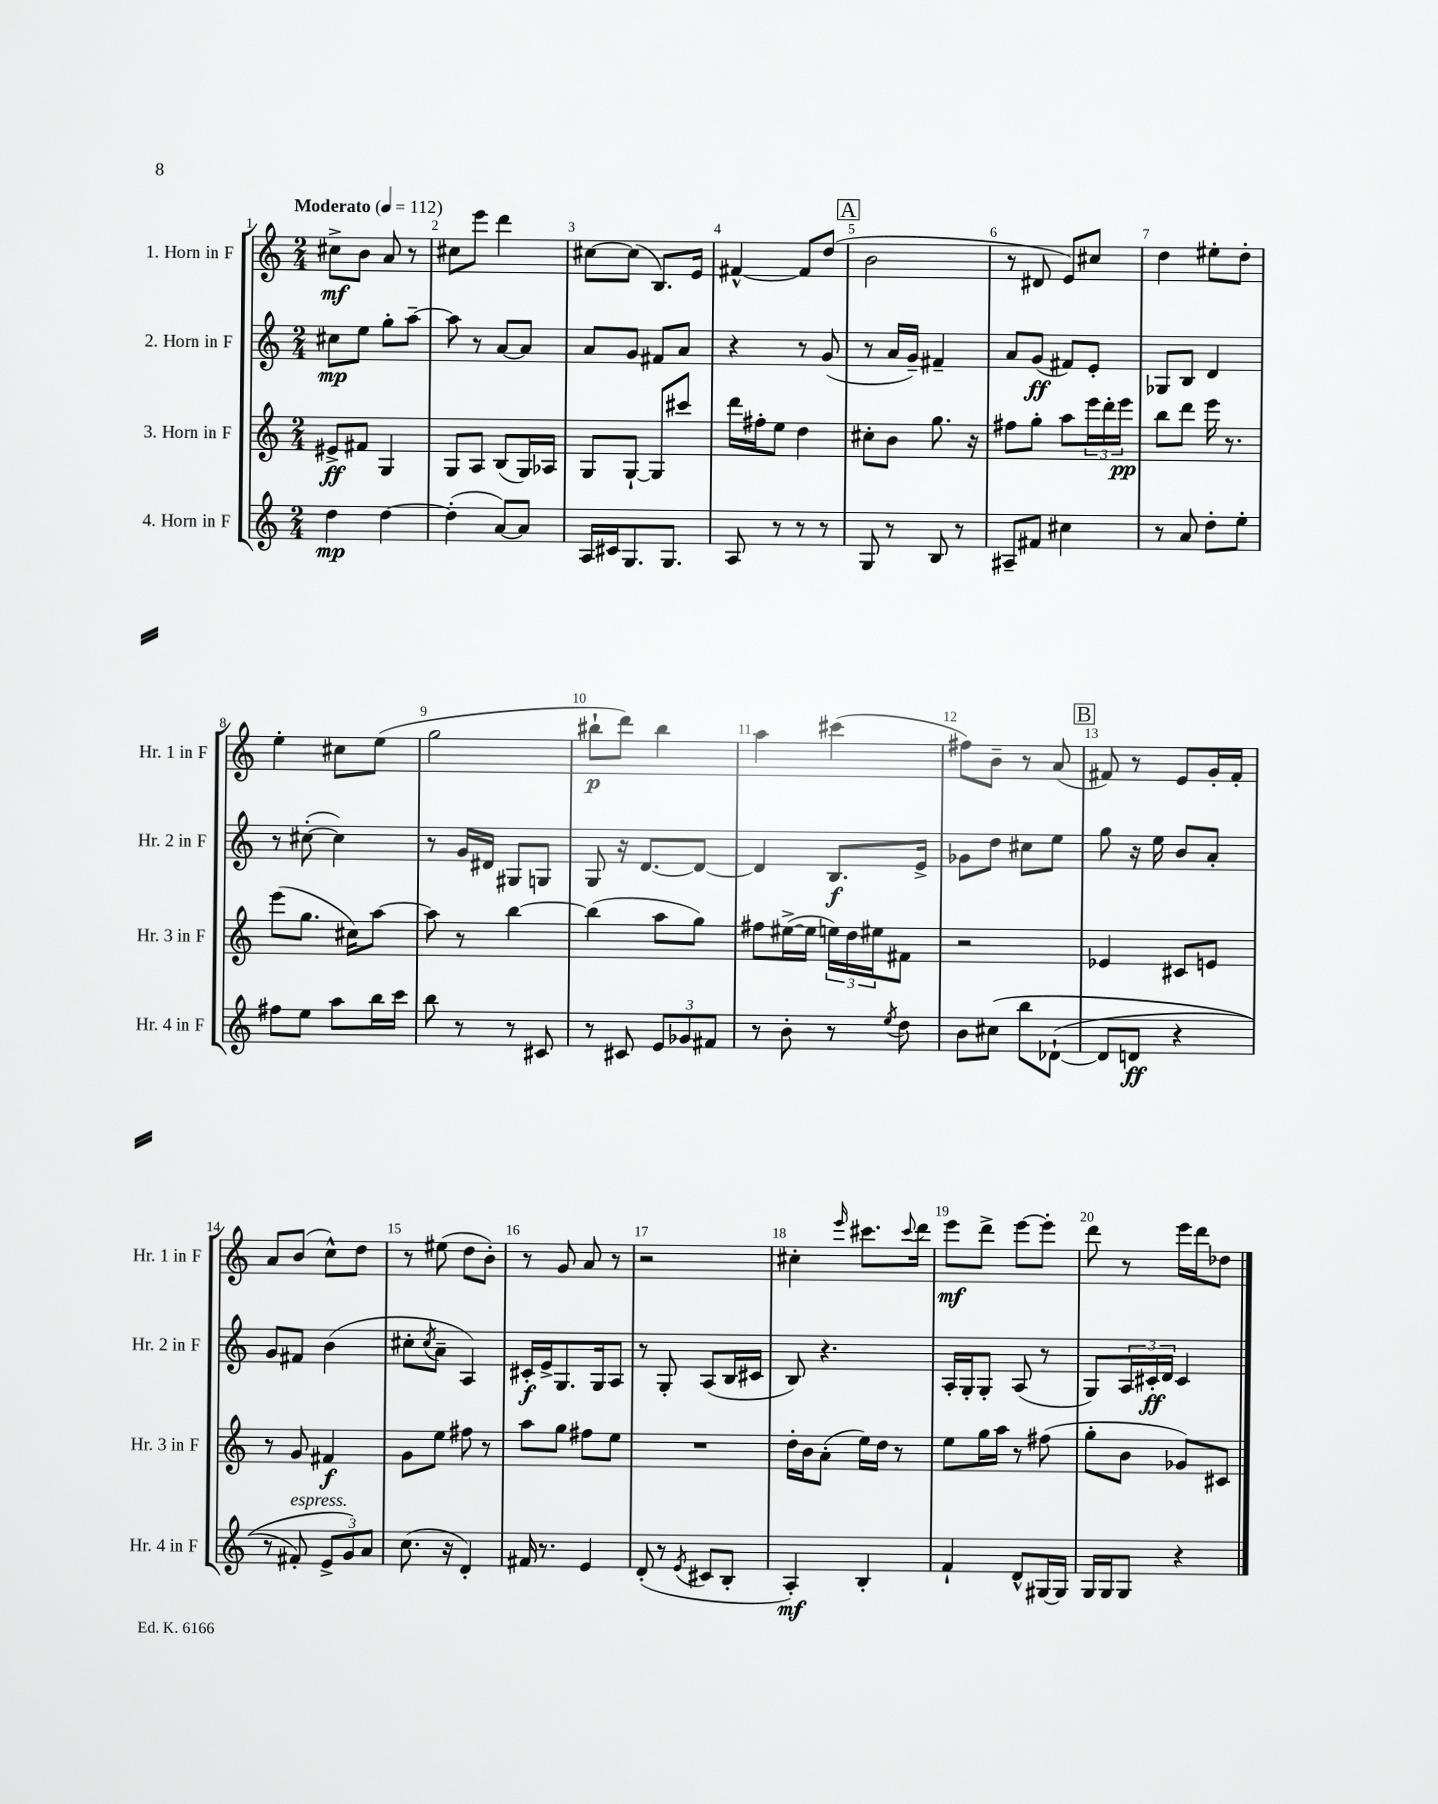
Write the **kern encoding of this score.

**kern	**kern	**kern	**kern
*staff4	*staff3	*staff2	*staff1
*clefG2	*clefG2	*clefG2	*clefG2
*k[]	*k[]	*k[]	*k[]
*M2/4	*M2/4	*M2/4	*M2/4
*MM112	*MM112	*MM112	*MM112
4dd\	8e#^/L	8cc#\L	8cc#^\L
.	8f#/J	8ee\J	8b\J
[4dd\	4G/	8gg'\L	8a/
.	.	[8aa~\J	8r
=	=	=	=
(4dd'\]	8G/L	8aa\]	8cc#\L
.	8A/J	8r	8eee\J
[8a/L)	(8B/L	[8a/L	4ddd\
8a/]J	16G/L)	8a/]J	.
.	16A-/JJ	.	.
=	=	=	=
16A/LL	8G/L	8a/L	[8cc#\L
16c#/J	.	.	.
8.G/	[8G`/J	8g/J	(8cc#\]J
.	8G/]L	8f#/L	8.B/L)
8.G/J	.	.	.
.	8ccc#/J	8a/J	.
.	.	.	16e/Jk
=	=	=	=
8A/	16ddd\LL	4r	[4f#^^/
.	16ff#'\J	.	.
8r	8ee\J	.	.
8r	4dd\	8r	8f#/]L
8r	.	(8g/	(8dd/J
=	=	=	=
8G/	8cc#'\L	8r	2b\
8r	8b\J	16a/LL	.
.	.	16g~/JJ)	.
8B/	8.gg\	4f#~/	.
8r	.	.	.
.	16r	.	.
=	=	=	=
8A#~/L	8ff#\L	8a/L	8r
8f#/J	8gg'\J	(8g/J	8d#/
4cc#\	8aa\L	8f#/L)	8e/L)
.	24eee\L	8e'/J	8cc#/J
.	24ddd'\	.	.
.	24eee\JJ	.	.
=	=	=	=
8r	8bb\L	8G-/L	4dd\
8a/	8ddd\J	8B/J	.
8dd'\L	16eee\	4d/	8ee#'\L
.	8.r	.	.
8ee'\J	.	.	8dd'\J
=	=	=	=
8ff#\L	(8eee\L	8r	4ee'\
8ee\J	8.gg\J	([8cc#'\	.
8aa\L	.	4cc#\])	8cc#\L
.	16cc#\LK)	.	.
16bb\L	[8aa\J	.	(8ee\J
16ccc\JJ	.	.	.
=	=	=	=
8bb\	8aa\]	8r	2gg\
8r	8r	16g/LL	.
.	.	16d#/JJ	.
8r	[4bb\	8G#/L	.
8c#/	.	8G/J	.
=	=	=	=
8r	(4bb\]	8G/	8bb#`\L
8c#/	.	16r	8ddd\J)
.	.	[8.d/L	.
12e/L	8aa\L	.	4bb#\
12g-/	.	.	.
.	8gg\J)	8d/_J	.
12f#/J	.	.	.
=	=	=	=
8r	8ff#\L	4d/]	4aa\
8b'\	([16ee#^\L	.	.
.	16ee#\]JJ	.	.
8r	24ee\LL)	8.B/L	(4ccc#\
.	24dd\	.	.
.	24ee#\J	.	.
8qee/	.	.	.
8dd\	8f#\J	.	.
.	.	16e^/Jk	.
=	=	=	=
8b\L	2r	8g-\L	8ff#\L)
&(8cc#\J	.	8dd\J	8b~\J
8bb\L	.	8cc#\L	8r
([8d-`\J	.	8ee\J	(8a/
=	=	=	=
8d-/]L	4e-/	8gg\	8f#/)
8d/J	.	16r	8r
.	.	16ee\	.
4r	8c#/L	8b/L	8e/L
.	8e/J	8a'/J	16g'/L
.	.	.	16f#'/JJ
=	=	=	=
8r	8r	8g/L	8a/L
8f#'/)	8g/	8f#/J	(8b/J
12e^/L	4f#/	(4b\	8cc^^\L)
12g/&)	.	.	.
.	.	.	8dd\J
12a/J	.	.	.
=	=	=	=
(8.cc\	8g\L	8cc#'\L	8r
.	.	8qcc#/	.
.	8ee\J	8a~\J	(8ee#\
16r	.	.	.
4d'/)	8ff#\	4A/)	8dd\L
.	8r	.	8b'\J)
=	=	=	=
16f#/	8aa\L	16c#'/LL	8r
8.r	.	16e^/J	.
.	8gg\J	8.G/	8g/
4e/	8ff#\L	.	8a/
.	.	16G/k	.
.	8ee\J	8A/J	8r
=	=	=	=
(8d'/	2r	8r	2r
8r	.	8G'/	.
8qe/	.	.	.
8c#/L	.	(8A/L	.
8B'/J	.	16B/L	.
.	.	16c#/JJ	.
=	=	=	=
4A'/)	16dd'\LL	8B/)	4cc#'\
.	16b\J	.	.
.	(8a'\J	4.r	.
.	.	.	16qqeee/
4B'/	16ee\LL)	.	8.ccc#\L
.	16dd\JJ	.	.
.	8r	.	.
.	.	.	8qqccc#/
.	.	.	16ddd\Jk
=	=	=	=
4f`/	8ee\L	16A'/LL	8eee\L
.	.	16G'/J	.
.	16gg\L	8G'/J	8ddd^\J
.	16aa\JJ	.	.
8d^^/L	8r	(8A/	[8eee\L
[16G#/L	(8ff#\	8r	8eee'\]J
16G#/]JJ	.	.	.
=	=	=	=
16G/LL	8gg'\L	8G/L)	8ddd\
16G/J	.	.	.
8G/J	8b\J	24A/L	8r
.	.	24c#'/	.
.	.	24d/JJ	.
4r	8g-/L)	4c#/	16eee\LL
.	.	.	16ddd\J
.	8c#/J	.	8dd-\J
==	==	==	==
*-	*-	*-	*-
